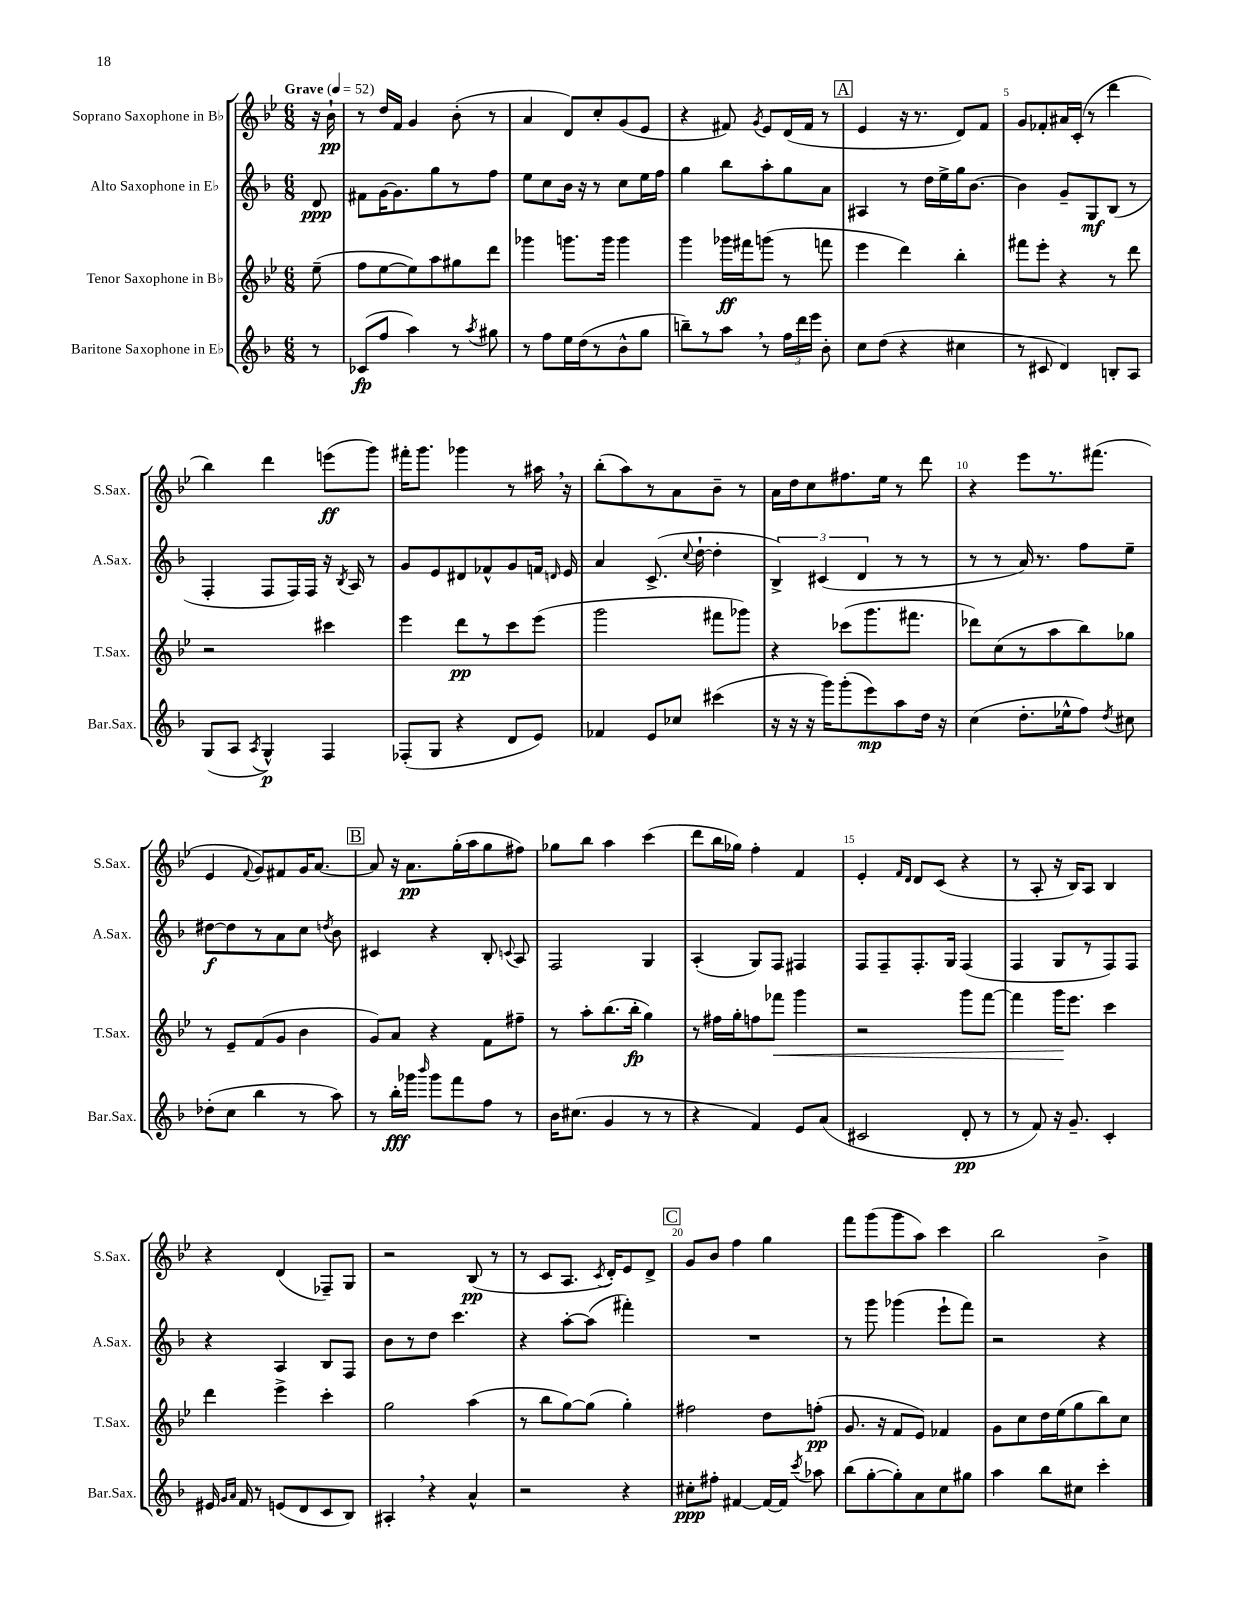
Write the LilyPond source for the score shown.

<<
\new StaffGroup <<
\new Staff = "s0" \with { instrumentName = "Soprano Saxophone in Bb" shortInstrumentName = "S.Sax." } {
    \clef treble \key bes \major \numericTimeSignature \time 6/8 \partial 8 \tempo "Grave" 4 = 52
    \autoBeamOff r16 bes'16-!\pp |
    r8 d''16[ f'16] g'4 bes'8-.( r8 |
    a'4 d'8[) c''8-. g'8( ees'8] |
    r4 fis'8) \acciaccatura { g'8 } ees'8[ d'16( fis'16] r8 |
    \mark \markup { \box "A" } ees'4 r16 r8. d'8[) f'8] |
    g'8[ fes'8-. ais'16 c'16]-.( r8 d'''4 |
    bes''4) d'''4 e'''8[\ff( g'''8]) |
    fis'''16[-. g'''8.] ges'''4 r8 ais''16 \breathe r16 |
    bes''8[-.( a''8) r8 a'8 bes'8]-- r8 |
    a'16[ d''16 c''8 fis''8. ees''16] r8 d'''8 |
    r4 ees'''8[ r8. fis'''8.]( |
    ees'4 \appoggiatura { f'8 } g'8[) fis'8 g'16 a'8.]~ |
    \mark \markup { \box "B" } a'8 r16 a'8.[\pp g''16-.( a''16 g''8 fis''8]) |
    ges''8[ bes''8] a''4 c'''4( |
    d'''8[ bes''16 ges''16]) f''4-. f'4 |
    ees'4-. \grace { f'16[ d'16] } d'8[ c'8]( r4 |
    r8 a8-. r16 bes16[) a8] bes4 |
    r4 d'4( fes8[--) g8] |
    r2 bes8\pp( r8 |
    r8 c'8[ a8.] \acciaccatura { c'8 } d'16[-.) ees'8 d'8]-> |
    \mark \markup { \box "C" } g'8[ bes'8] f''4 g''4 |
    f'''8[ g'''8( g'''8 a''8]) c'''4 |
    bes''2 bes'4-> \bar "|." |
}
\new Staff = "s1" \with { instrumentName = "Alto Saxophone in Eb" shortInstrumentName = "A.Sax." } {
    \clef treble \key f \major \numericTimeSignature \time 6/8 \partial 8
    \autoBeamOff d'8\ppp |
    fis'8[ g'16~ g'8. g''8 r8 f''8] |
    e''8[ c''8 bes'16] r16 r8 c''8[ e''16 f''16] |
    g''4 bes''8[ a''8-. g''8 a'8] |
    \mark \markup { \box "A" } ais4 r8 d''16[ e''16-> g''16 bes'8.]~ |
    bes'4 g'8[-- g8\mf bes8]( r8 |
    f4-. f8[ f16) f16] r16 \acciaccatura { bes8 } a16 r8 |
    g'8[ e'8 dis'8 fes'8-^ g'8 f'16] \grace { d'16 } e'16 |
    a'4 c'8.->( \appoggiatura { c''8 } d''16~-! d''4-. |
    \tuplet 3/2 { bes4->) cis'4( d'4 } r8 r8 |
    r8 r8 a'16) r8. f''8[ e''8]-- |
    dis''8[~\f dis''8 r8 a'8 c''8] \acciaccatura { d''8 } bes'8 |
    \mark \markup { \box "B" } cis'4 r4 bes8-. \appoggiatura { c'8 } a8 |
    f2 g4 |
    a4-.( g8[) f8] fis4 |
    f8[ f8-- f8.-. g16] f4( |
    f4 g8[ r8 f8) f8] |
    r4 a4 bes8[ f8] |
    bes'8[ r8 d''8] c'''4. |
    r4 a''8[~-. a''8]( fis'''4-.) |
    \mark \markup { \box "C" } R2. |
    r8 g'''8 ges'''4( e'''8[-! f'''8]) |
    r2 r4 \bar "|." |
}
\new Staff = "s2" \with { instrumentName = "Tenor Saxophone in Bb" shortInstrumentName = "T.Sax." } {
    \clef treble \key bes \major \numericTimeSignature \time 6/8 \partial 8
    \autoBeamOff ees''8--( |
    f''8[ ees''8~ ees''8) a''8 gis''8 d'''8] |
    ges'''4 g'''8.[ g'''16] g'''4 |
    g'''4 ges'''16[\ff fis'''16 g'''8]( r8 f'''8 |
    \mark \markup { \box "A" } ees'''4 d'''4) bes''4-. |
    fis'''8[ ees'''8]-. r4 r8 d'''8 |
    r2 cis'''4 |
    ees'''4 d'''8[\pp r8 c'''8 ees'''8]( |
    g'''2 fis'''8[ ges'''8]) |
    r4 ces'''8[( g'''8. fis'''8.] |
    des'''8[) c''8( r8 a''8 bes''8) ges''8] |
    r8 ees'8[-- f'8( g'8] bes'4 |
    \mark \markup { \box "B" } g'8[) a'8] r4 f'8[ fis''8]-- |
    r8 a''8[-. bes''8.( bes''16]-.\fp g''4) |
    r8 fis''16[ g''16-. f''8 fes'''8]\< g'''4 |
    r2 g'''8[ f'''8]~ |
    f'''4 g'''16[\! ees'''8.] c'''4 |
    d'''4 ees'''4-> c'''4-. |
    g''2 a''4( |
    r8 bes''8[ g''8~) g''8]( g''4-.) |
    \mark \markup { \box "C" } fis''2 d''8[ f''8]-.\pp( |
    g'8. r16 f'8[ ees'8]) fes'4 |
    g'8[ c''8 d''16 ees''16( g''8 bes''8) c''8] \bar "|." |
}
\new Staff = "s3" \with { instrumentName = "Baritone Saxophone in Eb" shortInstrumentName = "Bar.Sax." } {
    \clef treble \key f \major \numericTimeSignature \time 6/8 \partial 8
    \autoBeamOff r8 |
    ces'8[\fp( f''8] a''4) r8 \acciaccatura { a''8 } gis''8 |
    r8 f''8[ e''16 d''16( r8 bes'8-^ g''8] |
    b''8[--) r8 a''8] \breathe r8 \tuplet 3/2 { f''16[ d'''16 e'''16] } bes'8-. |
    \mark \markup { \box "A" } c''8[ d''8]( r4 cis''4 |
    r8 cis'8 d'4) b8[-. a8] |
    g8[( a8] \acciaccatura { a8 } g4-^\p) f4 |
    fes8[-.( g8] r4 d'8[ e'8]) |
    fes'4 e'8[ ces''8] cis'''4( |
    r16 r16 r16 g'''16[) g'''8-.( e'''8\mp) a''8 d''16] r16 |
    c''4( d''8.[-. ees''16-^ f''8]) \acciaccatura { d''8 } cis''8 |
    des''8[-.( c''8] bes''4 r8 a''8) |
    \mark \markup { \box "B" } r8 bes''16[-.\fff ges'''16] \grace { bes'''16 } ges'''8[ f'''8 f''8] r8 |
    bes'16[ cis''8.]( g'4 r8 r8 |
    r4 f'4) e'8[ a'8]( |
    cis'2 d'8-.\pp r8 |
    r8 f'8) r16 g'8.-- c'4-. |
    eis'16 \grace { g'16[ a'16] } f'16 r8 e'8[( d'8 c'8 bes8]) |
    ais4-. \breathe r4 a'4-^ |
    r2 r4 |
    \mark \markup { \box "C" } cis''8[-.\ppp fis''8]-. fis'4~ fis'16[~ fis'16] \acciaccatura { c'''8 } aes''8 |
    bes''8[( g''8~-. g''8-.) a'8 c''8 gis''8] |
    a''4 bes''8[ cis''8] c'''4-. \bar "|." |
}
>>
>>
\layout { \context { \Score \override BarNumber.break-visibility = ##(#f #t #t) barNumberVisibility = #(every-nth-bar-number-visible 5) } }
